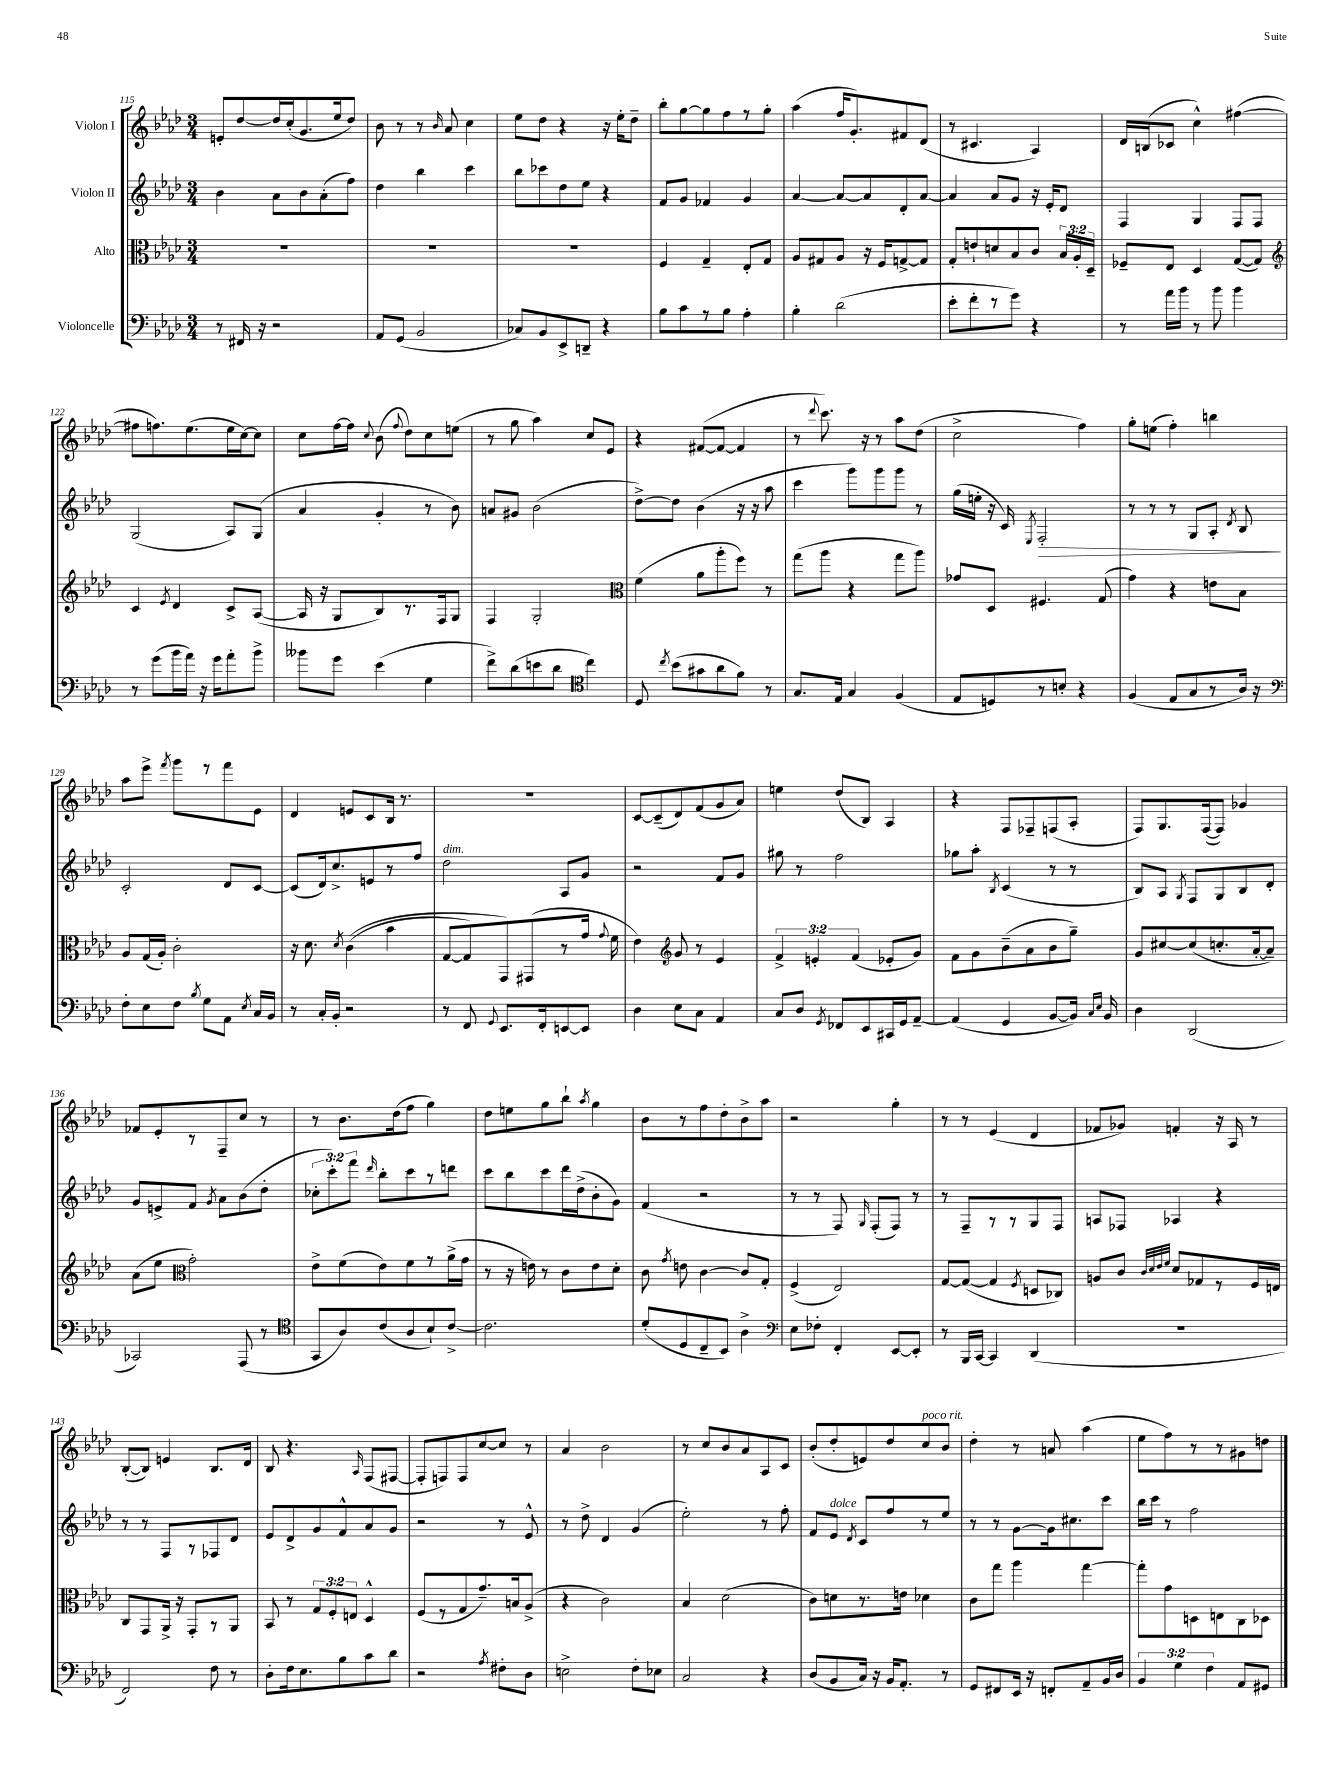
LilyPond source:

<<
\new StaffGroup <<
\new Staff = "s0" \with { instrumentName = "Violon I" } {
    \clef treble \key aes \major \numericTimeSignature \time 3/4
    \autoBeamOff e'8[-. des''8~ des''16 c''16-.( g'8. ees''16 des''8]) |
    bes'8 r8 r8 \grace { bes'16 } aes'8 c''4 |
    ees''8[ des''8] r4 r16 ees''16[-. des''8]-- |
    bes''8[-. g''8~ g''8 f''8 r8 g''8]-. |
    aes''4( f''16[ g'8.-.) fis'8 des'8]( |
    r8 cis'4. aes4) |
    des'16[ b16( ces'8] c''4-^) fis''4~( |
    fis''8[ f''8.) ees''8.( ees''16 c''16~) c''8] |
    c''8[ f''16~ f''16] \appoggiatura { c''8 } bes'8( \appoggiatura { f''8 } des''8[) c''8 e''8]( |
    r8 g''8 aes''4) c''8[ ees'8] |
    r4 fis'8[~( fis'8]~ fis'4 |
    r8 \appoggiatura { des'''8 } c'''8.) r16 r8 aes''8[ des''8]( |
    c''2-> f''4) |
    g''8[-. e''8]( f''4-.) b''4 |
    aes''8[ ees'''8]-> \acciaccatura { f'''8 } g'''8[ r8 f'''8 ees'8] |
    des'4 e'8[ c'8 bes16] r8. |
    R2. |
    c'8[~ c'8--( des'8) f'8( g'8 aes'8]) |
    e''4 des''8[( bes8]) aes4 |
    r4 f8[ fes8-- f8( aes8]-. |
    f8[) g8. f16~( f8]) ges'4 |
    fes'8[ ees'8-. r8 f8-- c''8] r8 |
    r8 bes'8.[ des''16( f''8] g''4) |
    des''8[ e''8 g''8 bes''8]-! \acciaccatura { aes''8 } g''4 |
    bes'8[ r8 f''8 des''8-. bes'8-> aes''8] |
    r2 g''4-. |
    r8 r8 ees'4( des'4 |
    fes'8[ ges'8]) f'4-. r16 aes16 r8 |
    bes8[~-.( bes8]) e'4 bes8.[ des'16] |
    bes8 r4. \grace { aes16 } f8[( fis8]~ |
    fis8[-. f8) f8 c''8~ c''8] r8 |
    aes'4 bes'2 |
    r8 c''8[ bes'8 aes'8 aes8 c'8] |
    bes'8[-.( des''8-. e'8) des''8 c''8^\markup { \italic "poco rit." } bes'8] |
    des''4-. r8 a'8 aes''4( |
    ees''8[ f''8) r8 r8 gis'8 d''8] \bar "|." |
}
\new Staff = "s1" \with { instrumentName = "Violon II" } {
    \clef treble \key aes \major \numericTimeSignature \time 3/4 \override Staff.TupletNumber.text = #tuplet-number::calc-fraction-text
    \autoBeamOff bes'4 aes'8[ bes'8 aes'8-.( f''8]) |
    des''4 bes''4 c'''4 |
    bes''8[ ces'''8 des''8 ees''8] r4 |
    f'8[ g'8] fes'4 g'4 |
    aes'4~ aes'8[~ aes'8 des'8-. aes'8]~ |
    aes'4 aes'8[ g'8] r16 ees'16[-. des'8] |
    f4 g4 f8[ f8] |
    g2( aes8[) g8]( |
    aes'4 g'4-. r8 bes'8) |
    a'8[ gis'8] bes'2( |
    des''8[~->) des''8] bes'4( r16 r16 aes''8 |
    c'''4 g'''8[) g'''8 g'''8] r8 |
    g''16[( e''16]-. r16 c'16) \acciaccatura { ees8 } f2-.\> |
    r8 r8 r8 g8[ aes8]-. \acciaccatura { des'8 } bes8\! |
    c'2-. des'8[ c'8]~ |
    c'8[( des'16) c''8.-> e'8 r8 f''8] |
    des''2^\markup { \italic "dim." } aes8[ g'8] |
    r2 f'8[ g'8] |
    gis''8 r8 f''2 |
    ges''8[ aes''8]-. \acciaccatura { bes8 } c'4( r8 r8 |
    bes8[) aes8] \acciaccatura { g8 } f8[ g8 bes8 des'8]-. |
    g'8[ e'8-> f'8] \acciaccatura { g'8 } aes'8[ bes'8( des''8]-. |
    \tuplet 3/2 { ces''8[-. c'''8-.) f'''8] } \grace { des'''16 } bes''8[-. c'''8 r8 d'''8] |
    c'''8[ bes''8 c'''8 des'''16 des''16->( bes'8-. g'8]) |
    f'4( r2 |
    r8 r8 f8) \grace { g16 } f8[-.( f8]) r8 |
    r8 f8[-- r8 r8 g8 f8] |
    a8[ fes8] aes4 r4 |
    r8 r8 f8[ r8 fes8 des'8] |
    ees'8[ des'8-> g'8 f'8-^ aes'8 g'8] |
    r2 r8 ees'8-^ |
    r8 des''8-> des'4 g'4( |
    ees''2-.) r8 f''8-. |
    f'8[ ees'8]^\markup { \italic "dolce" } \acciaccatura { des'8 } c'8[ f''8 r8 ees''8] |
    r8 r8 g'8[~ g'16 cis''8. c'''8] |
    bes''16[ c'''16] r8 f''2 \bar "|." |
}
\new Staff = "s2" \with { instrumentName = "Alto" } {
    \clef alto \key aes \major \numericTimeSignature \time 3/4 \override Staff.TupletNumber.text = #tuplet-number::calc-fraction-text
    \autoBeamOff R2. |
    R2. |
    R2. |
    f4 g4-- ees8[-. g8] |
    aes8[ gis8 aes8] r16 f16[ g8~-> g8] |
    g8[-. e'8-! d'8 bes8 c'8] \tuplet 3/2 { bes16[ aes16-. des16]-- } |
    fes8[-- ees8] des4 g8[~( g8]) |
    \clef treble c'4 \acciaccatura { ees'8 } des'4 c'8[-> aes8]~( |
    aes16 r16 g8[ bes8) r8. f16 g8] |
    f4 g2-. |
    \clef alto f'4( aes'8[ aes''8-. f''8]) r8 |
    g''8[( aes''8] r4 g''8[ aes''8]) |
    ges'8[ des8] fis4. g8( |
    g'4) r4 e'8[ bes8] |
    aes8[ g16( aes16]-.) c'2-. |
    r16 des'8. \acciaccatura { des'8 } c'4(\( bes'4 |
    g8[~ g8) g,8\) gis,8( r8 g'16] \appoggiatura { g'8 } f'16 |
    ees'4) \clef treble g'8 r8 ees'4 |
    \tuplet 3/2 { f'4-> e'4-. f'4( } ees'8[-. g'8]) |
    f'8[ g'8 bes'8--( aes'8 bes'8 g''8]--) |
    g'8[ cis''8~ cis''8( c''8.-. aes'16~-. aes'8]--) |
    aes'8[( ees''8] \clef alto g'2-.) |
    ees'8[-> f'8( ees'8) f'8 r8 aes'16->( g'16] |
    r8 r16 e'16) r8 c'8[ e'8 des'8]-. |
    c'8 \acciaccatura { g'8 } e'8 c'4~ c'8[ g8]-. |
    f4->( ees2) |
    g8[~ g8]~( g4 \acciaccatura { f8 } d8[ ces8]) |
    a8[ c'8] \grace { c'32[ des'32 ees'32 f'32] } des'8[ ges8 r8 f16 e16] |
    c8[ g,8 aes,16]-> r16 g,8[-. r8 aes,8] |
    bes,8 r8 \tuplet 3/2 { g8[ f8-. e8] } des4-^ |
    f8[( r8 g8 g'8.--) b16 aes8]->( |
    r4 c'2) |
    bes4 des'2( |
    c'8[) d'8 r8. e'16] des'4 |
    c'8[ g''8] aes''4 g''4~ |
    g''8[-. g'8 d8 e8 c8 des8] \bar "|." |
}
\new Staff = "s3" \with { instrumentName = "Violoncelle" } {
    \clef bass \key aes \major \numericTimeSignature \time 3/4 \override Staff.TupletNumber.text = #tuplet-number::calc-fraction-text
    \autoBeamOff r8 fis,16 r16 r2 |
    aes,8[ g,8]( bes,2 |
    ces8[) bes,8 ees,8-> d,8]-- r4 |
    bes8[ c'8 r8 bes8] aes4-. |
    bes4-. des'2( |
    ees'8[-. f'8-. r8 g'8]) r4 |
    r8 aes'16[ bes'16] r8 bes'8 bes'4 |
    r8 g'8[( bes'16 aes'16]) r16 g'16[ aes'8-. bes'8]-> |
    beses'8[ g'8] ees'4( g4 |
    f'8[->) des'8( e'8 des'8] \clef tenor c''4) |
    des8 \acciaccatura { c''8 } bes'8[( gis'8 aes'8 f'8]) r8 |
    g8.[ ees16] g4 f4( |
    ees8[ d8) r8 b8]-. r4 |
    f4( ees8[ g8 r8 aes16]) r16 |
    \clef bass f8[-. ees8 f8] \acciaccatura { bes8 } g8[ aes,8] \acciaccatura { ees8 } c16[ bes,16] |
    r8 c16[-. bes,16]-. r2 |
    r8 f,8 \appoggiatura { g,8 } ees,8.[ f,16-. e,8~ e,8] |
    des4 ees8[ c8] aes,4 |
    c8[ des8] \acciaccatura { g,8 } fes,8[ ees,8 cis,16 g,16 aes,8]~-- |
    aes,4( g,4 bes,8[~ bes,16]) \grace { c16[ ees16] } bes,16 |
    des4 des,2( |
    ces,2) aes,,8( r8 |
    \clef tenor g,8[ aes8) c'8( aes8 bes8-!) c'8]~-> |
    c'2. |
    des'8[-.( des8 c8-- bes,8]) aes4-> |
    \clef bass ees8[ fes8]-. f,4-. ees,8[~ ees,8]-. |
    r8 bes,,16[ c,16]~ c,4 des,4( |
    R2. |
    f,2) f8 r8 |
    des8[-. f16 ees8. bes8 c'8 des'8] |
    r2 \acciaccatura { aes8 } fis8[-. des8] |
    e2-> f8[-. ees8] |
    c2 r4 |
    des8[( bes,8 c16]) r16 bes,16[ aes,8.]-. r8 |
    g,8[ fis,8 ees,16] r16 f,8[-. aes,8-- bes,16 des16] |
    \tuplet 3/2 { bes,4 g4 f4 } aes,8[ gis,8] \bar "|." |
}
>>
>>
\layout { \context { \Score currentBarNumber = #115 } }
